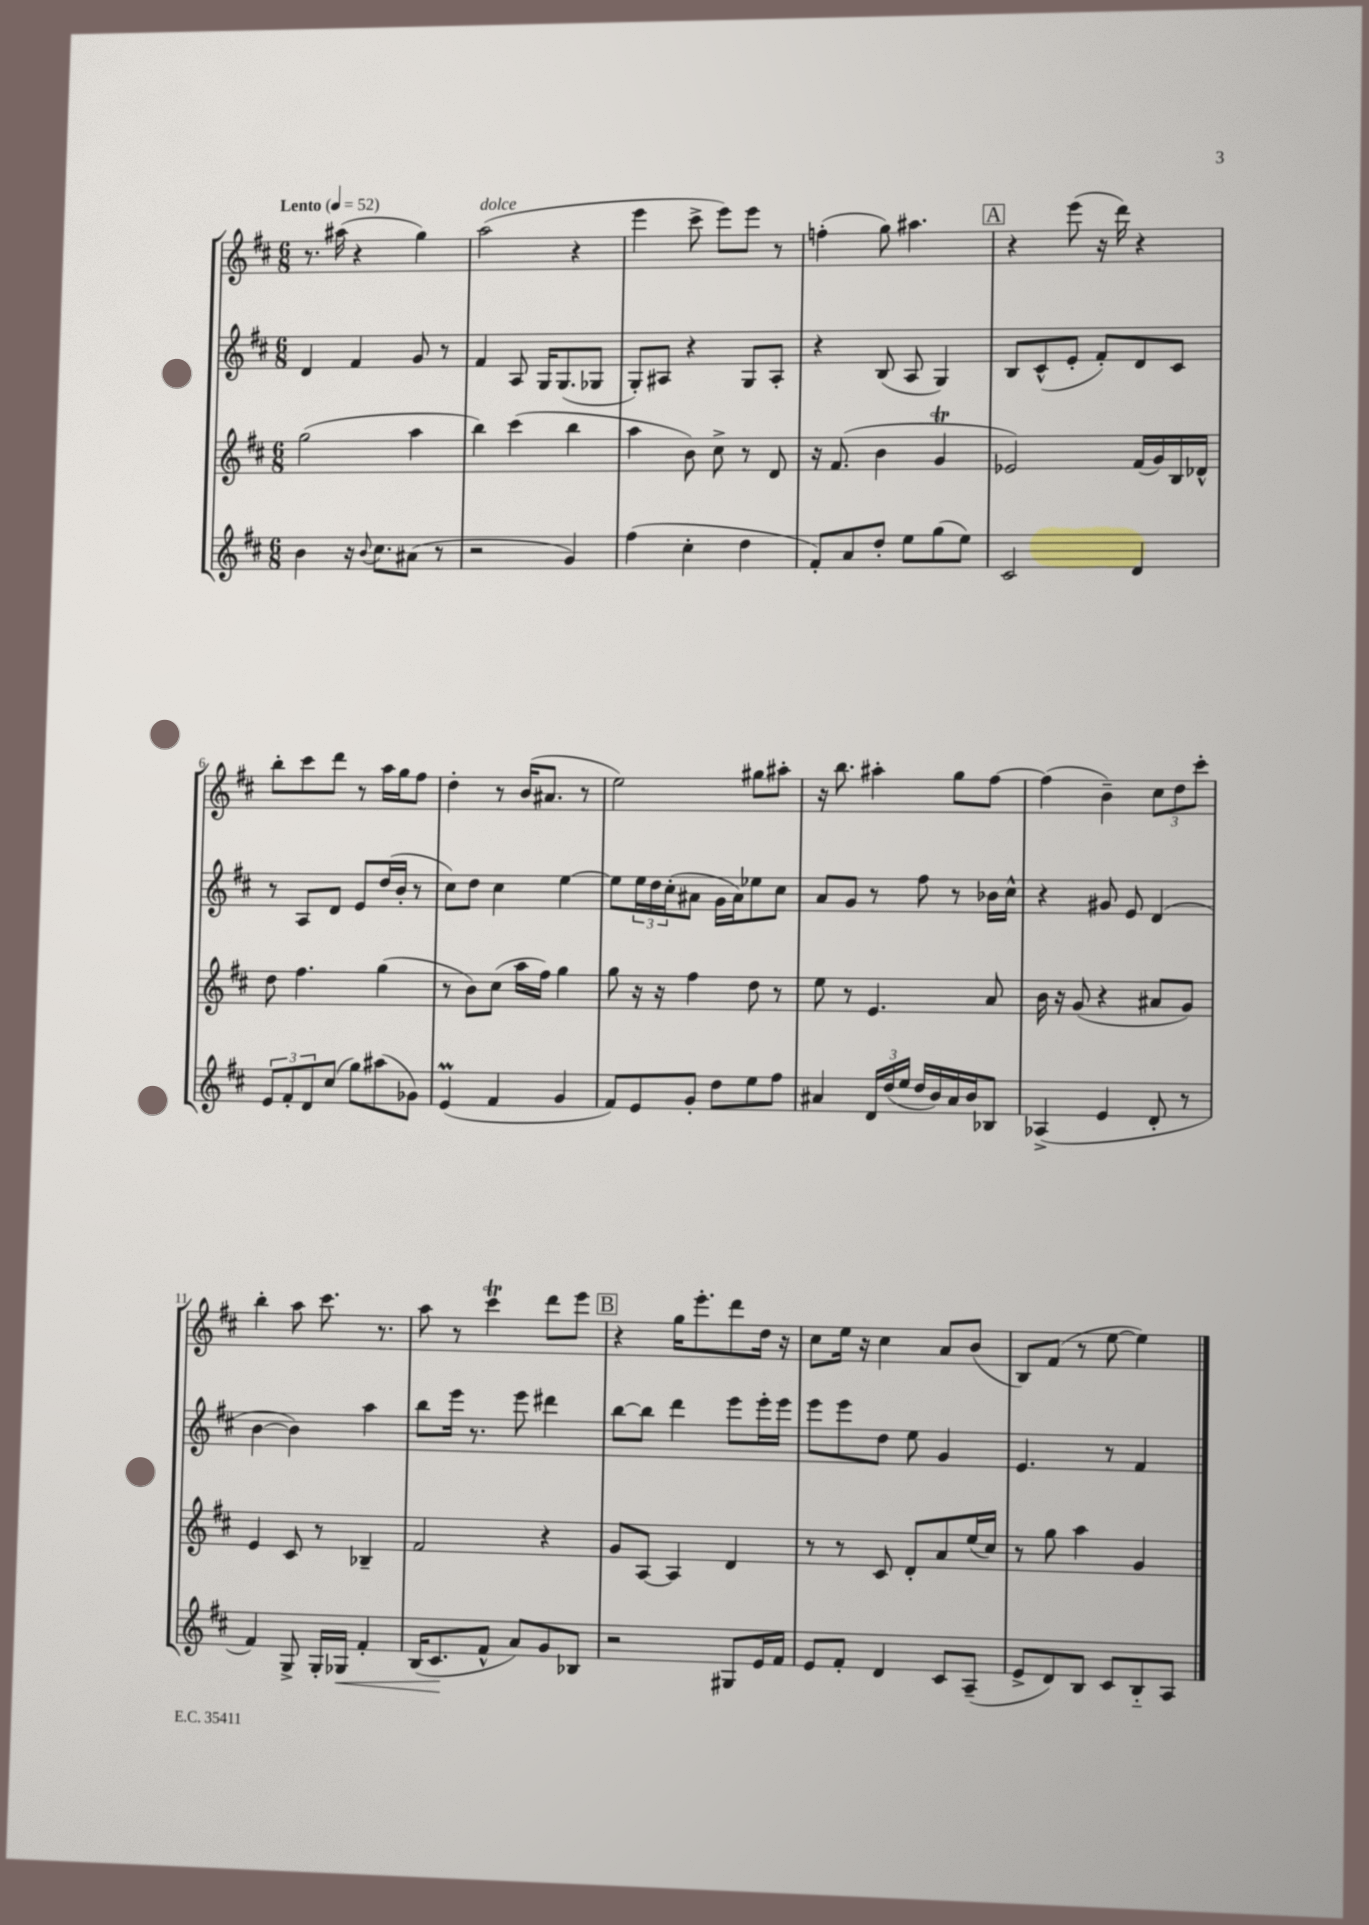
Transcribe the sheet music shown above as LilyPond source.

<<
\new StaffGroup <<
\new Staff = "s0" {
    \clef treble \key d \major \numericTimeSignature \time 6/8 \tempo "Lento" 4 = 52
    r8. ais''16( r4 g''4) |
    a''2^\markup { \italic "dolce" }( r4 |
    e'''4 cis'''8-> e'''8) e'''8 r8 |
    f''4-.( g''8) ais''4. |
    \mark \markup { \box "A" } r4 e'''8( r16 d'''16) r4 |
    b''8-. cis'''8 d'''8 r8 a''16 g''16 fis''8 |
    d''4-. r8 b'16( ais'8. r8 |
    e''2) gis''8 ais''8-. |
    r16 b''8. ais''4-. g''8 fis''8~ |
    fis''4( b'4--) \tuplet 3/2 { cis''8 d''8 cis'''8-. } |
    b''4-. a''8 cis'''8. r8. |
    a''8 r8 cis'''4\trill d'''8 e'''8 |
    \mark \markup { \box "B" } r4 g''16 e'''8.-. d'''8 d''16 r16 |
    cis''8 e''16 r16 cis''4 a'8 b'8( |
    b8) fis'8( r8 e''8~ e''4) \bar "|." |
}
\new Staff = "s1" {
    \clef treble \key d \major \numericTimeSignature \time 6/8
    d'4 fis'4 g'8 r8 |
    fis'4 a8 g16 g8.( ges8 |
    g8-.) ais8 r4 g8 ais8-. |
    r4 b8( a8 g4) |
    \mark \markup { \box "A" } b8 cis'8-^( e'8-. fis'8-.) d'8 cis'8 |
    r8 a8 d'8 e'8 d''16( b'16-. r8 |
    cis''8) d''8 cis''4 e''4~ |
    e''8 \tuplet 3/2 { e''16 d''16 cis''16-.( } ais'8 g'16 ais'16) ees''8 cis''8 |
    a'8 g'8 r8 fis''8 r8 bes'16 cis''16-^ |
    r4 gis'8 e'8 d'4( |
    b'4~ b'4) a''4 |
    b''8 e'''16 r8. e'''8 dis'''4 |
    \mark \markup { \box "B" } b''8~ b''8 d'''4 e'''8 e'''16-. e'''16 |
    e'''8 e'''8 d''8 e''8 g'4 |
    e'4. r8 fis'4 \bar "|." |
}
\new Staff = "s2" {
    \clef treble \key d \major \numericTimeSignature \time 6/8
    g''2( a''4 |
    b''4) cis'''4( b''4 |
    a''4 b'8) cis''8-> r8 d'8 |
    r16 fis'8.( b'4 g'4\trill |
    \mark \markup { \box "A" } ees'2) fis'16( g'16) b16 des'16-^ |
    d''8 fis''4. g''4( |
    r8 b'8) cis''8( a''16 fis''16) g''4 |
    g''8 r16 r16 fis''4 d''8 r8 |
    e''8 r8 e'4. a'8 |
    b'16 r16 g'8( r4 ais'8 g'8) |
    e'4 cis'8 r8 bes4-- |
    fis'2 r4 |
    \mark \markup { \box "B" } g'8 a8~ a4 d'4 |
    r8 r8 cis'8 d'8-. a'8 e''16( cis''16) |
    r8 g''8 a''4 g'4 \bar "|." |
}
\new Staff = "s3" {
    \clef treble \key d \major \numericTimeSignature \time 6/8
    b'4 r16 \appoggiatura { b'8 } cis''8. ais'8( r8 |
    r2 g'4) |
    fis''4( cis''4-. d''4 |
    fis'8-.) a'8 d''8-. e''8 g''8( e''8) |
    \mark \markup { \box "A" } cis'2 d'4 |
    \tuplet 3/2 { e'8 fis'8-. d'8 } cis''8( g''8) ais''8( ges'8) |
    e'4\prall( fis'4 g'4 |
    fis'8) e'8 g'8-. d''8 e''8 fis''8 |
    ais'4 \tuplet 3/2 { d'16 d''16( e''16 } d''16 b'16) ais'16 b'16 bes8 |
    aes4->( e'4 d'8-. r8 |
    fis'4) g8-> g16-. ges16\< fis'4-. |
    b16( cis'8.\! fis'8-^ a'8) g'8 bes8 |
    \mark \markup { \box "B" } r2 gis8 e'16 fis'16 |
    e'8 fis'8-. d'4 cis'8 a8--( |
    e'8-> d'8) b8 cis'8 b8-_ a8 \bar "|." |
}
>>
>>
